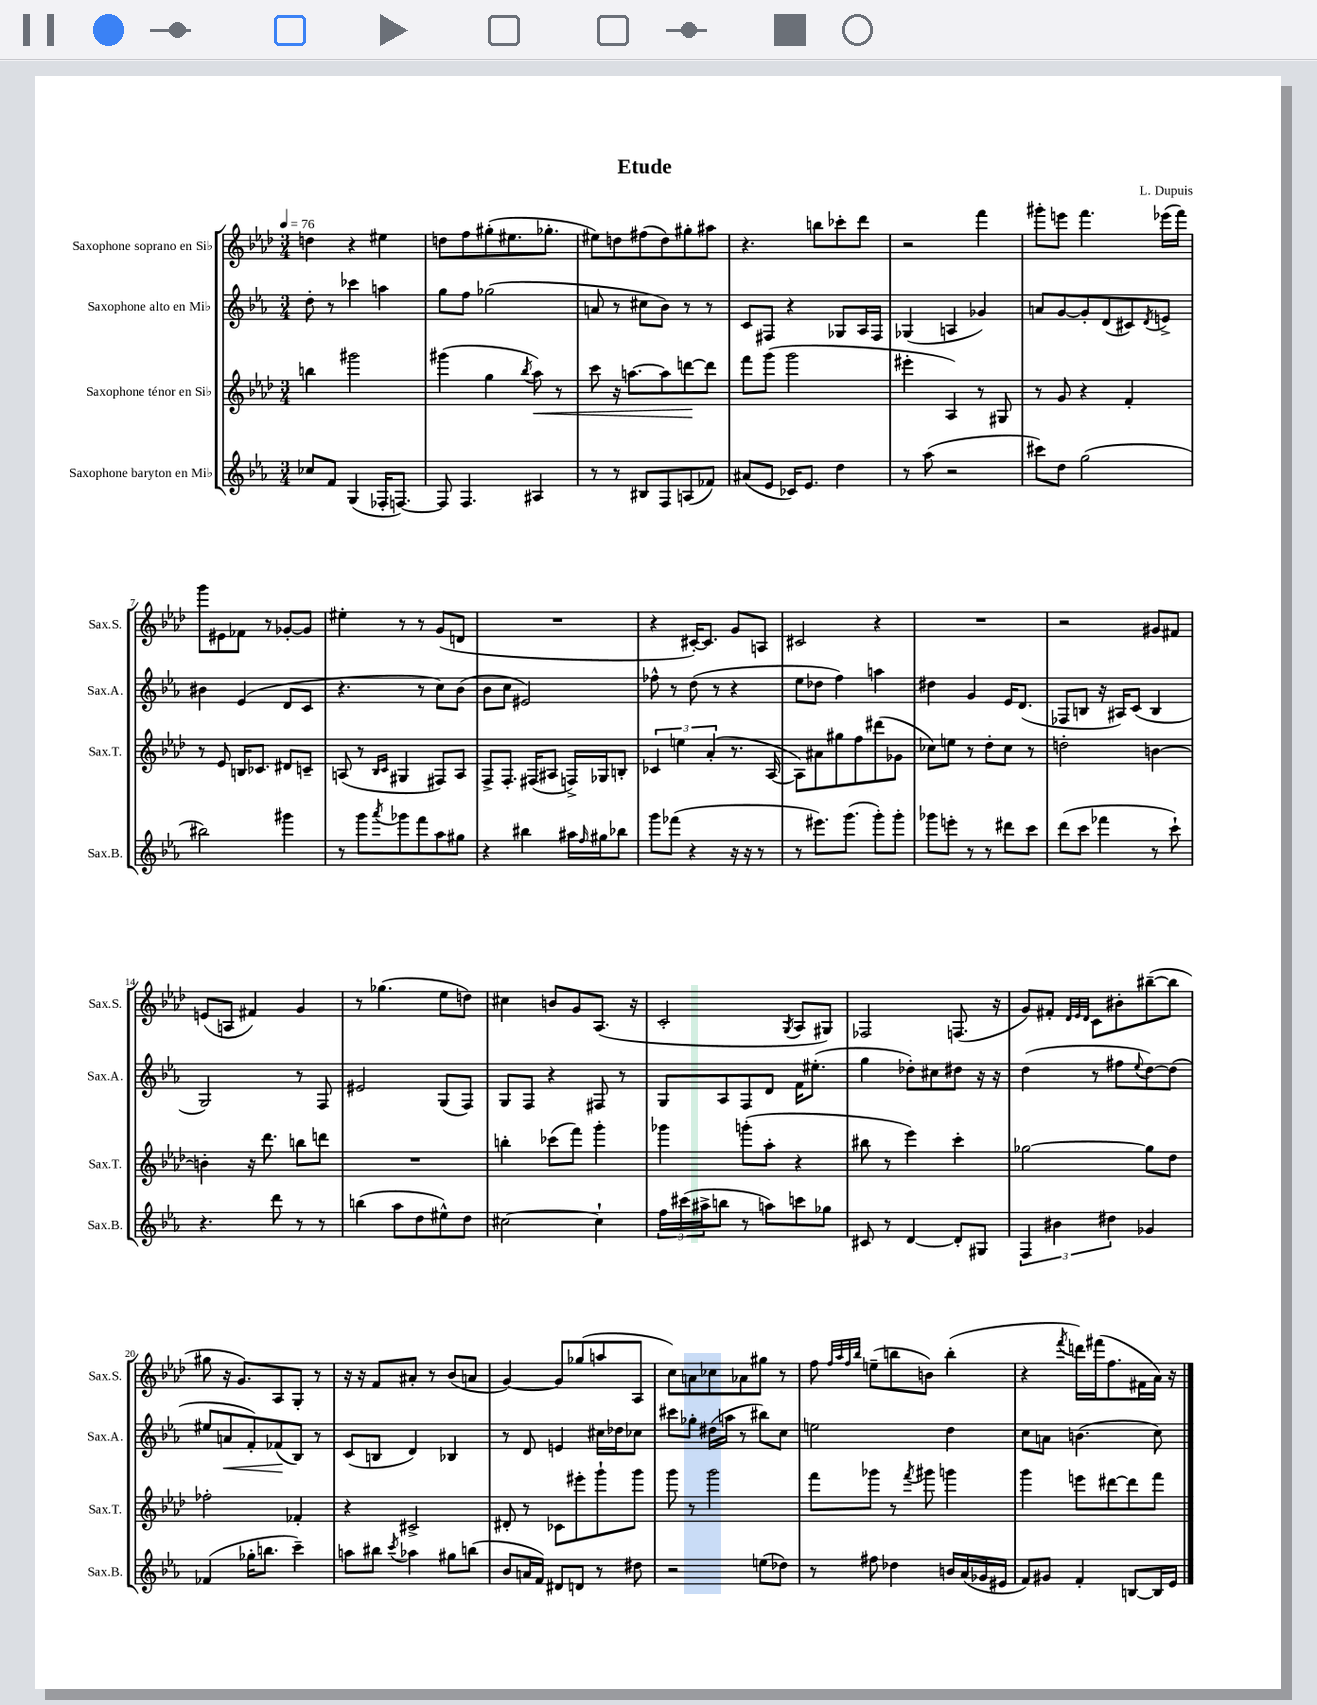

**kern	**kern	**kern	**kern
*staff4	*staff3	*staff2	*staff1
*clefG2	*clefG2	*clefG2	*clefG2
*k[b-e-a-]	*k[b-e-a-d-]	*k[b-e-a-]	*k[b-e-a-d-]
*M3/4	*M3/4	*M3/4	*M3/4
*MM76	*MM76	*MM76	*MM76
8cc-	4bb	8dd'	4dd
8f	.	8r	.
(4G	2ggg#	4ccc-	4r
16F-'	.	4aa	4ee#
[8.F)	.	.	.
=	=	=	=
8F]	(4ggg#	8gg	8dd
4.F	.	8ff	8ff
.	4gg	(2gg-	(8gg#'
.	.	.	8.ee#
.	8qbb-	.	.
4A#	8aa-)	.	.
.	.	.	8.gg-'
.	8r	.	.
=	=	=	=
8r	8ccc	8a	8ee#)
8r	16r	8r	8dd
.	[8.aa	.	.
8B#	.	8cc#	(8ff#
8F	8aa]	8b-)	8dd)
(8A	[8ddd	8r	8gg#'
8f-)	8ddd]	8r	8aa#
=	=	=	=
(8a#	8fff	8c	4.r
8e-	(8ggg	8F#	.
16c-)	2ggg	4r	.
8.e-	.	.	.
.	.	.	8bb
4dd	.	8G-	8ccc-'
.	.	16A-	8ddd-
.	.	16F#	.
=	=	=	=
8r	4eee#'	(4G-	2r
(8aa-	.	.	.
2r	4A-)	4A	.
.	8r	4g-)	4fff
.	8G#	.	.
=	=	=	=
8ccc#)	8r	8a	8ggg#'
8dd	8g	[8g	8eee
(2gg	4r	8g']	4.fff
.	.	(8d	.
.	4f'	8c#)	.
.	.	8qd	.
.	.	8e^	(16eee-
.	.	.	16fff)
=	=	=	=
2bb#)	8r	4b#	8ggg
.	8e-	.	8e#
.	16B	(4e-	8f-
.	8.c-	.	.
.	.	.	8r
4ggg#	8d#	8d	[8g-'
.	8c~	8c	8g-]
=	=	=	=
8r	(8A	4.r	4ee#'
8ggg	8r	.	.
.	16qqB-	.	.
8qaaa-	16qqc	.	.
8ggg-	4G#	.	8r
8fff	.	8r	8r
8aa-	8F#)	8cc)	(8g
8gg#	8A	(8b-	8d
=	=	=	=
4r	8F^	8b-	2.r
.	8.F'	8cc	.
4bb#	.	2e#)	.
.	(16F#	.	.
.	8A#	.	.
16aa#	16F^)	.	.
16qqff	.	.	.
16gg#	16G-	.	.
8bb-	8B'	.	.
=	=	=	=
8ggg	6c-	8ff-^^	4r
(8fff-	.	8r	.
.	6ee	.	.
4r	.	(8dd	[16c#')
.	.	.	8.c#]
.	(6a-'	.	.
.	.	8r	.
16r	8.r	4r	8g
16r	.	.	.
8r	.	.	8A
.	[16A-	.	.
=	=	=	=
8r	8A-])	8ee-	2c#
8.eee#)	8a#	8dd-	.
.	8gg#	4ff)	.
(8.ggg	.	.	.
.	8ff	.	.
8ggg')	(8ddd#	4aa	4r
8ggg'	8g-	.	.
=	=	=	=
8ggg-	8cc-)	4dd#	2.r
8eee'	8ee	.	.
8r	8r	4g	.
8r	8dd-'	.	.
8ddd#	8cc-	16e-	.
.	.	(8.d	.
8ccc	8r	.	.
=	=	=	=
(8ddd	2dd'	8F-	2r
8ccc	.	8B	.
4fff-	.	16r	.
.	.	16A#)	.
.	.	(8c	.
8r	[4b	4B	8g#
8ccc`)	.	.	8f#
=	=	=	=
4.r	4b']	2G)	(8e
.	.	.	8A
.	16r	.	4f#)
.	8.ddd-	.	.
8ddd	.	.	.
8r	8bb	8r	4g
8r	8ddd	8F	.
=	=	=	=
(4bb	2.r	2e#	8r
.	.	.	(4.gg-
8aa-	.	.	.
8dd	.	.	.
8ee#^^)	.	(8G	8ee-
8dd	.	8F)	8dd)
=	=	=	=
[2cc#	4bb'	8G	4cc#
.	.	8F	.
.	(8ccc-	4r	8b
.	8fff)	.	8g
4cc#`]	4ggg'	8F#	(8.A-
.	.	8r	.
.	.	.	16r
=	=	=	=
24ff	4ggg-	8G	2c'
(24ccc#	.	.	.
24aa#^	.	.	.
8bb	.	8A-	.
8r	(8ggg'	8F	.
8aa)	8aa-'	8d	.
.	.	.	8qG
8ccc	4r	16f	8A-
.	.	(8.ee#'	.
8gg-	.	.	8G#)
=	=	=	=
8c#	8bb#	4gg	2F-
8r	8r	.	.
[4d	4eee-)	8dd-')	.
.	.	8cc#	.
8d']	4ccc'	8dd#	(8.F
8G#	.	16r	.
.	.	16r	16r
=	=	=	=
6F	[2gg-	(4dd	8g)
.	.	.	8f#'
6b#	.	.	.
.	.	.	32qqd-
.	.	.	32qqe-
.	.	.	32qqd-
.	.	8r	8c
6dd#	.	.	.
.	.	8ff#	8b#'
.	.	8qqee-	.
4g-	8gg-]	[8dd)	([8bb#~
.	8dd-	(8dd]	8bb#]
=	=	=	=
(4f-	2ff-'	8ee#	8gg#
.	.	8a	16r
.	.	.	8.g)
16gg-'	.	8f')	.
8.bb	.	.	.
.	.	(8f-	8A-
4ccc~)	4f-'	8B-)	8G'
.	.	8r	8r
=	=	=	=
8aa	4r	(8c	16r
.	.	.	16r
8bb#	.	8B	8f
8qccc	.	.	.
4aa-	2c#^	4d)	8a#'
.	.	.	8r
8gg#	.	4B-	(8b-
(8bb	.	.	8a
=	=	=	=
8b-	8d#'	8r	[4g)
16a	8r	8d	.
16f)	.	.	.
8d#	8c-	4e	8g]
8d	8eee#'	.	(8gg-
8r	8ggg`	16cc#	8aa
.	.	16dd-	.
8dd#	8ggg	8cc-	8A-
=	=	=	=
2r	8ggg	8ccc#	8cc)
.	8r	8gg-'	8a
.	2ggg	(16dd#	8cc-
.	.	16aa	.
.	.	8r	8a-
(8ee	.	8bb#)	8gg#
8dd-)	.	8cc	8r
=	=	=	=
8r	8fff	2ee	8ff
.	.	.	32qqff
.	.	.	32qqaa-
.	.	.	32qqff
.	.	.	32qqbb-
8ff#	8ggg-	.	(8ee~
4dd-	8r	.	8bb
.	8qfff	.	.
.	8ggg#	.	8b)
16b	4ggg	4dd	(4bb'
(16a-	.	.	.
16g-	.	.	.
16e#	.	.	.
=	=	=	=
8f)	4ggg	8cc	4r
8g#	.	8a	.
.	.	.	8qfff
4f'	8eee	(4.b	16ddd)
.	.	.	(16fff#
.	[8ddd#	.	8.ff
[8B	8ddd#]	.	.
.	.	.	16f#
16B]	8fff	8cc)	16a-)
16e-	.	.	16r
==	==	==	==
*-	*-	*-	*-
